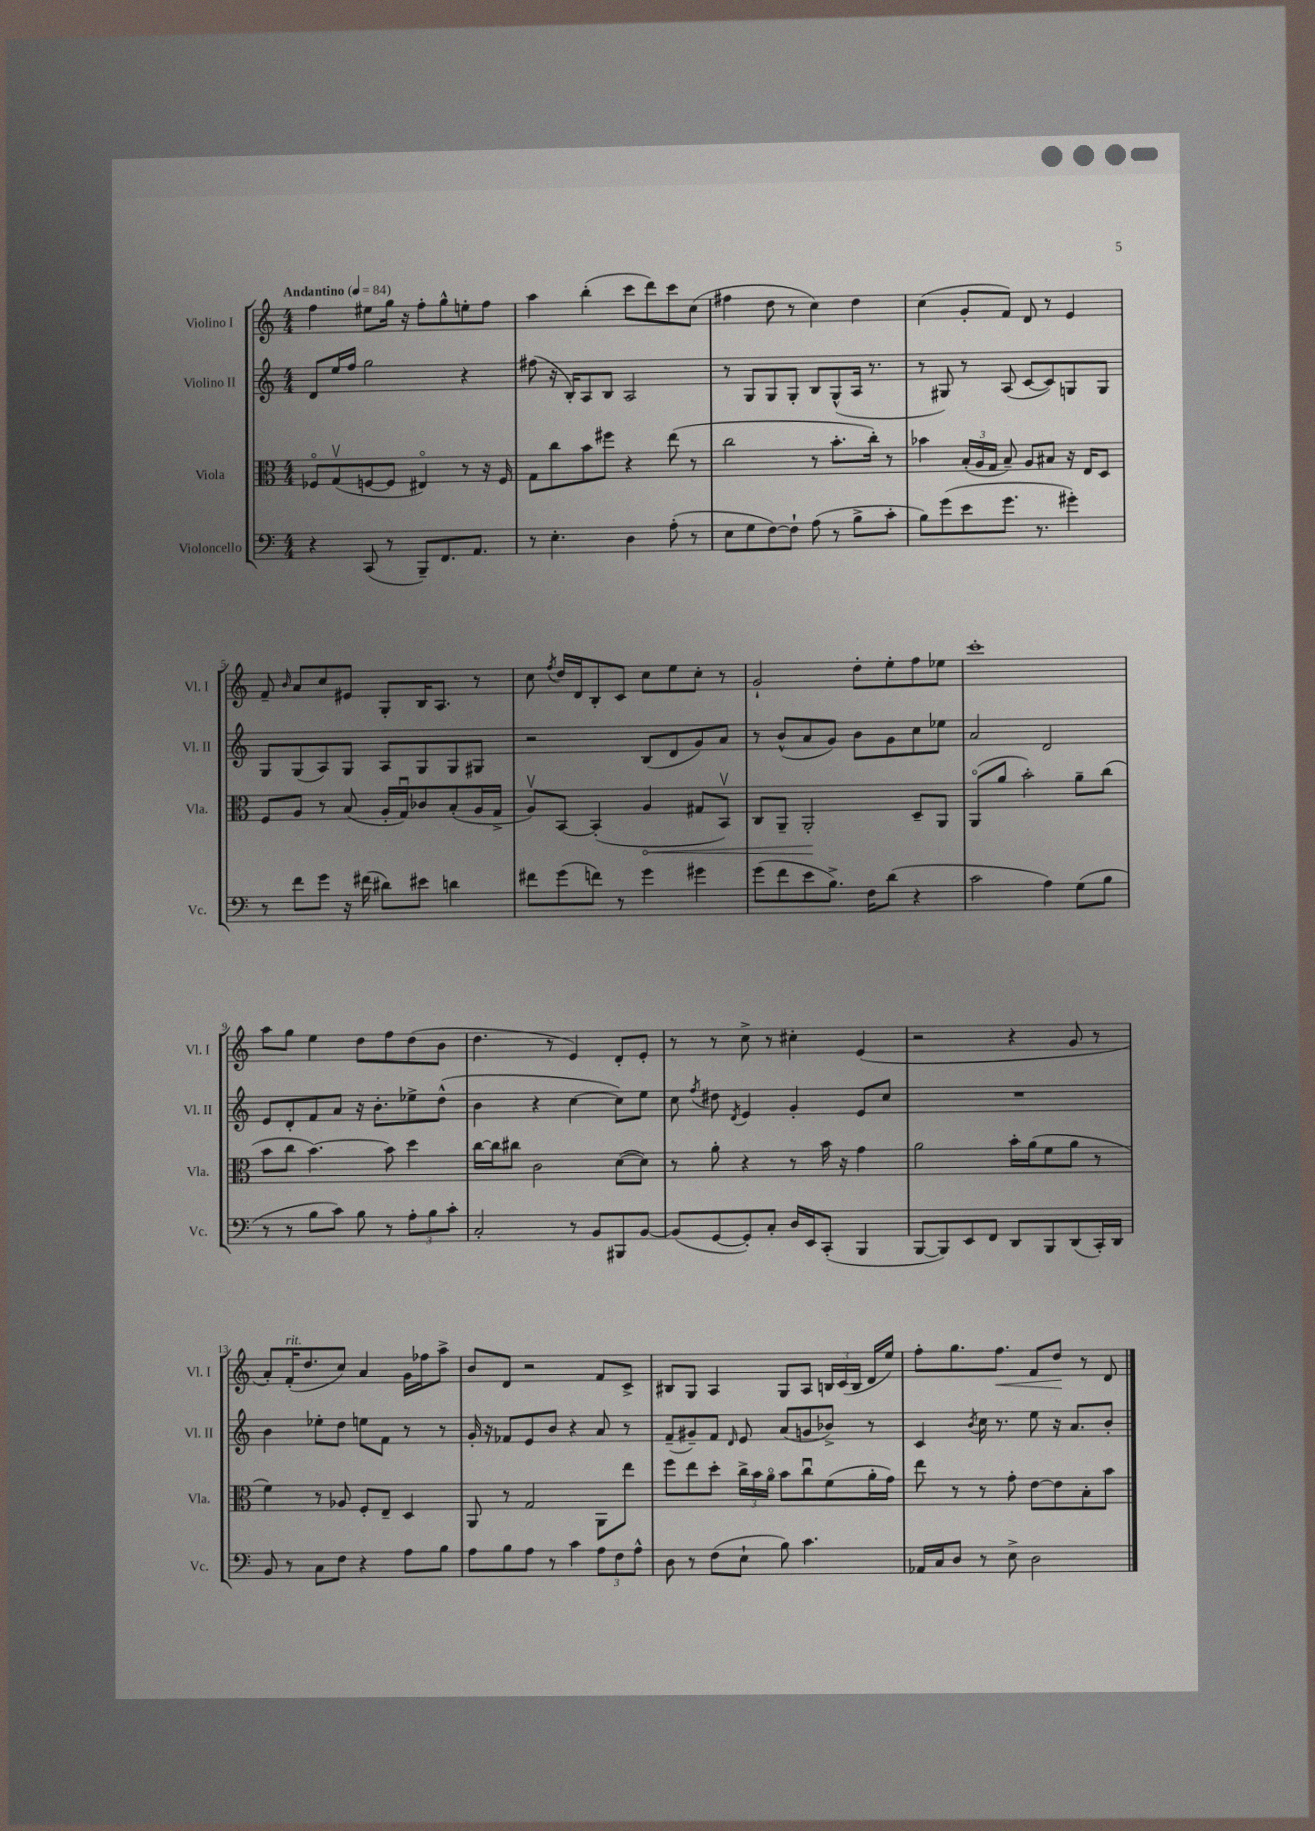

**kern	**kern	**kern	**kern
*staff4	*staff3	*staff2	*staff1
*clefF4	*clefC3	*clefG2	*clefG2
*k[]	*k[]	*k[]	*k[]
*M4/4	*M4/4	*M4/4	*M4/4
*MM84	*MM84	*MM84	*MM84
4r	8F-o/L	8d/L	4ff\
.	(8Gv/	16ee/L	.
.	.	16ff/JJ	.
(8CC/	[8F/	2gg\	8ee#\L
8r	8F/]J	.	16gg\Jk
.	.	.	16r
8BBB~/L)	4E#o/)	.	8ff'\L
8.FF/	.	.	8gg^^\
.	8r	4r	8ee'\
8.AA/J	.	.	.
.	16r	.	8ff\J
.	16F/	.	.
=	=	=	=
8r	8G\L	(8ff#\	4aa\
4.E'\	8cc\	16r	.
.	.	16B'/LK)	.
.	8b\	8A/	(4bb'\
.	8ff#\J	8B/J	.
4D\	4r	2A/	8ccc\L
.	.	.	8ddd\)
(8A'\	(8ee\	.	8ccc\
8r	8r	.	(8cc\J
=	=	=	=
8E\L	2cc\	8r	4ff#\
8G\	.	8G/L	.
[8F\)	.	8G/	8dd\
8F`\]J	.	8G'/J	8r
(8A\	8r	8B/L	4cc\)
8r	8.b'\L	(8G^^/	.
8B^\L	.	16A/Jk	4dd\
.	16cc'\Jk)	8.r	.
8c'\J	8r	.	.
=	=	=	=
8B\L)	4b-\	8r	(4cc\
(8g\	.	8G#/)	.
8e\	(24B'/LL	8r	8g'/L
.	24A/	.	.
.	24G/JJ	.	.
8.g\J	8B~/)	(8A/	8f/J)
.	8A/L	[8c/L	8d/
8.r	.	.	.
.	8B#/J	8c/])	8r
4g#'\)	16r	8G/	4e/
.	16E/LK	.	.
.	8D/J	8G/J	.
=	=	=	=
8r	8F/L	8G/L	8f~/
.	.	.	16qqb/
8f\L	8A/J	(8G/	8a/L
8g\J	8r	8A/)	8cc/
16r	(8B/	8G/J	8e#/J
(16f#\	.	.	.
8d#\L)	16A'/LL	8A/L	8G'/L
.	16Gu/J)	.	.
8e#\J	8c-/	8G/	16B/K
.	.	.	8.A/J
4d\	(8B'/	8G/	.
.	16A/L	8G#/J	8r
.	16G^/JJ	.	.
=	=	=	=
8f#\L	8Av/L)	2r	8cc\
.	.	.	8qff/
(8g\	[8BB/J	.	16dd/LL
.	.	.	16d/J
8f\J)	(4BB'/]	.	8B'/
8r	.	.	8c/J
4g\	4A/	(8B/L	8cc\L
.	.	8d/	8ee\
4g#\	8G#/L	8g/)	8cc'\J
.	8BBv/J)	8a/J	8r
=	=	=	=
(8g\L	8C/L	8r	2g`/
8f\	8AA~/J	(8b^^/L	.
8e\	2AA'/	8a/	.
8.B^\J)	.	8g/J)	.
.	.	8b\L	8dd'\L
16F\LK	.	.	.
(8d\J	.	8g\	8ee'\
4r	8D~/L	8cc\	8ff\
.	8AA/J	8ee-\J	8ee-\J
=	=	=	=
2c\	(8AAo/L	2a/	1ccc'
.	8a/J	.	.
.	2b'\)	.	.
4A\)	.	2d/	.
(8G\L	8a~\L	.	.
8B\J	(8cc\J	.	.
=	=	=	=
8r	8b\L	8e/L	8aa\L
8r	8cc\J	8d'/	8gg\J
8B\L	[4.b\)	8f/	4ee\
8c\J)	.	8a/J	.
8B\	.	16r	8dd\L
.	.	8.b'\L	.
8r	8b\]	.	8ff\
12A'\L	4dd\	8ee-^\	(8dd\
12B\	.	.	.
.	.	(8dd^^\J	8b\J
12c'\J	.	.	.
=	=	=	=
2C'/	[16cc\LL	4b\	4.dd\
.	16cc\]J	.	.
.	8cc#\J	.	.
.	2c\	4r	.
.	.	.	8r
8r	.	[4cc\	4e/)
8BB/L	.	.	.
8BBB#/	([8d\L	8cc\]L)	8d'/L
[8BB/J	8d\]J)	8ee\J	8e'/J
=	=	=	=
(8BB/]L	8r	8cc\	8r
.	.	8qff/	.
[8GG/	8a'\	8dd#\	8r
.	.	8qd/	.
8GG'/])	4r	4e/	8cc^\
8C'/J	.	.	8r
16D/LL	8r	4g'/	4cc#'\
16EE/J	.	.	.
(8CC'/J	16b\	.	.
.	16r	.	.
4BBB/	4g\	8e/L	(4e/
.	.	8cc/J	.
=	=	=	=
[8BBB/L	2a\	1r	2r
8BBB/])	.	.	.
8EE/	.	.	.
8FF/J	.	.	.
8DD/L	16b'\LL	.	4r
.	(16a\J	.	.
8BBB/	8f\	.	.
(8DD/	8a\J	.	8g/
16CC'/L)	8r	.	8r
16DD/JJ	.	.	.
=	=	=	=
8BB/	4f\)	4b\	8a'/L)
8r	.	.	(16f'/K
.	.	.	8.dd/
8C\L	8r	8ee-'\L	.
8F\J	8A-/	8dd\J	8cc/J)
4r	8F'/L	8ee\L	4a/
.	8E~/J	8f\J	.
8A\L	4D/	8r	16g\LL
.	.	.	16ff-\J
8B\J	.	8r	8aa^\J
=	=	=	=
8A\L	8AA/	16g'/	8b/L
.	.	16r	.
8B\	8r	8f-/L	8d/J
8A\J	2G/	8e/	2r
8r	.	8b/J	.
4c\	.	4r	.
12A\L	8AA\L	8a/	8f/L
12F\	.	.	.
.	8ee\J	8r	8c^/J
12A^^\J	.	.	.
=	=	=	=
8D\	8ff\L	(8f~/L	8B#/L
8r	8ee\	8g#~/)	8G/J
(8F\L	8dd'\J	8f/J	4A/
.	.	16qqd/	.
8E`\J	24cc^\LL	8e/	.
.	24b\	.	.
.	24ao\JJ	.	.
8B\)	8b\L	(8a/L	8G/L
4.c\	8ccu\	8g/	8A/J
.	(8f\	8b-^/J)	24B/LL
.	.	.	(24c/
.	.	.	24B/JJ
.	16a'\L	8r	16d/LL
.	16g\JJ)	.	16ee/JJ)
=	=	=	=
16AA-/LL	8ee\	4c/	8ff'\L
16C/J	.	.	.
8D/J	8r	.	8.gg\
.	.	8qb/	.
8r	8r	16cc\	.
.	.	8.r	8.ff\J
8E^\	8g'\	.	.
2D\	[8e\L	8ee\	8f/L
.	8e\]	16r	8dd/J
.	.	8.a/L	.
.	8B'\	.	8r
.	8b\J	8b'/J	8d/
==	==	==	==
*-	*-	*-	*-
